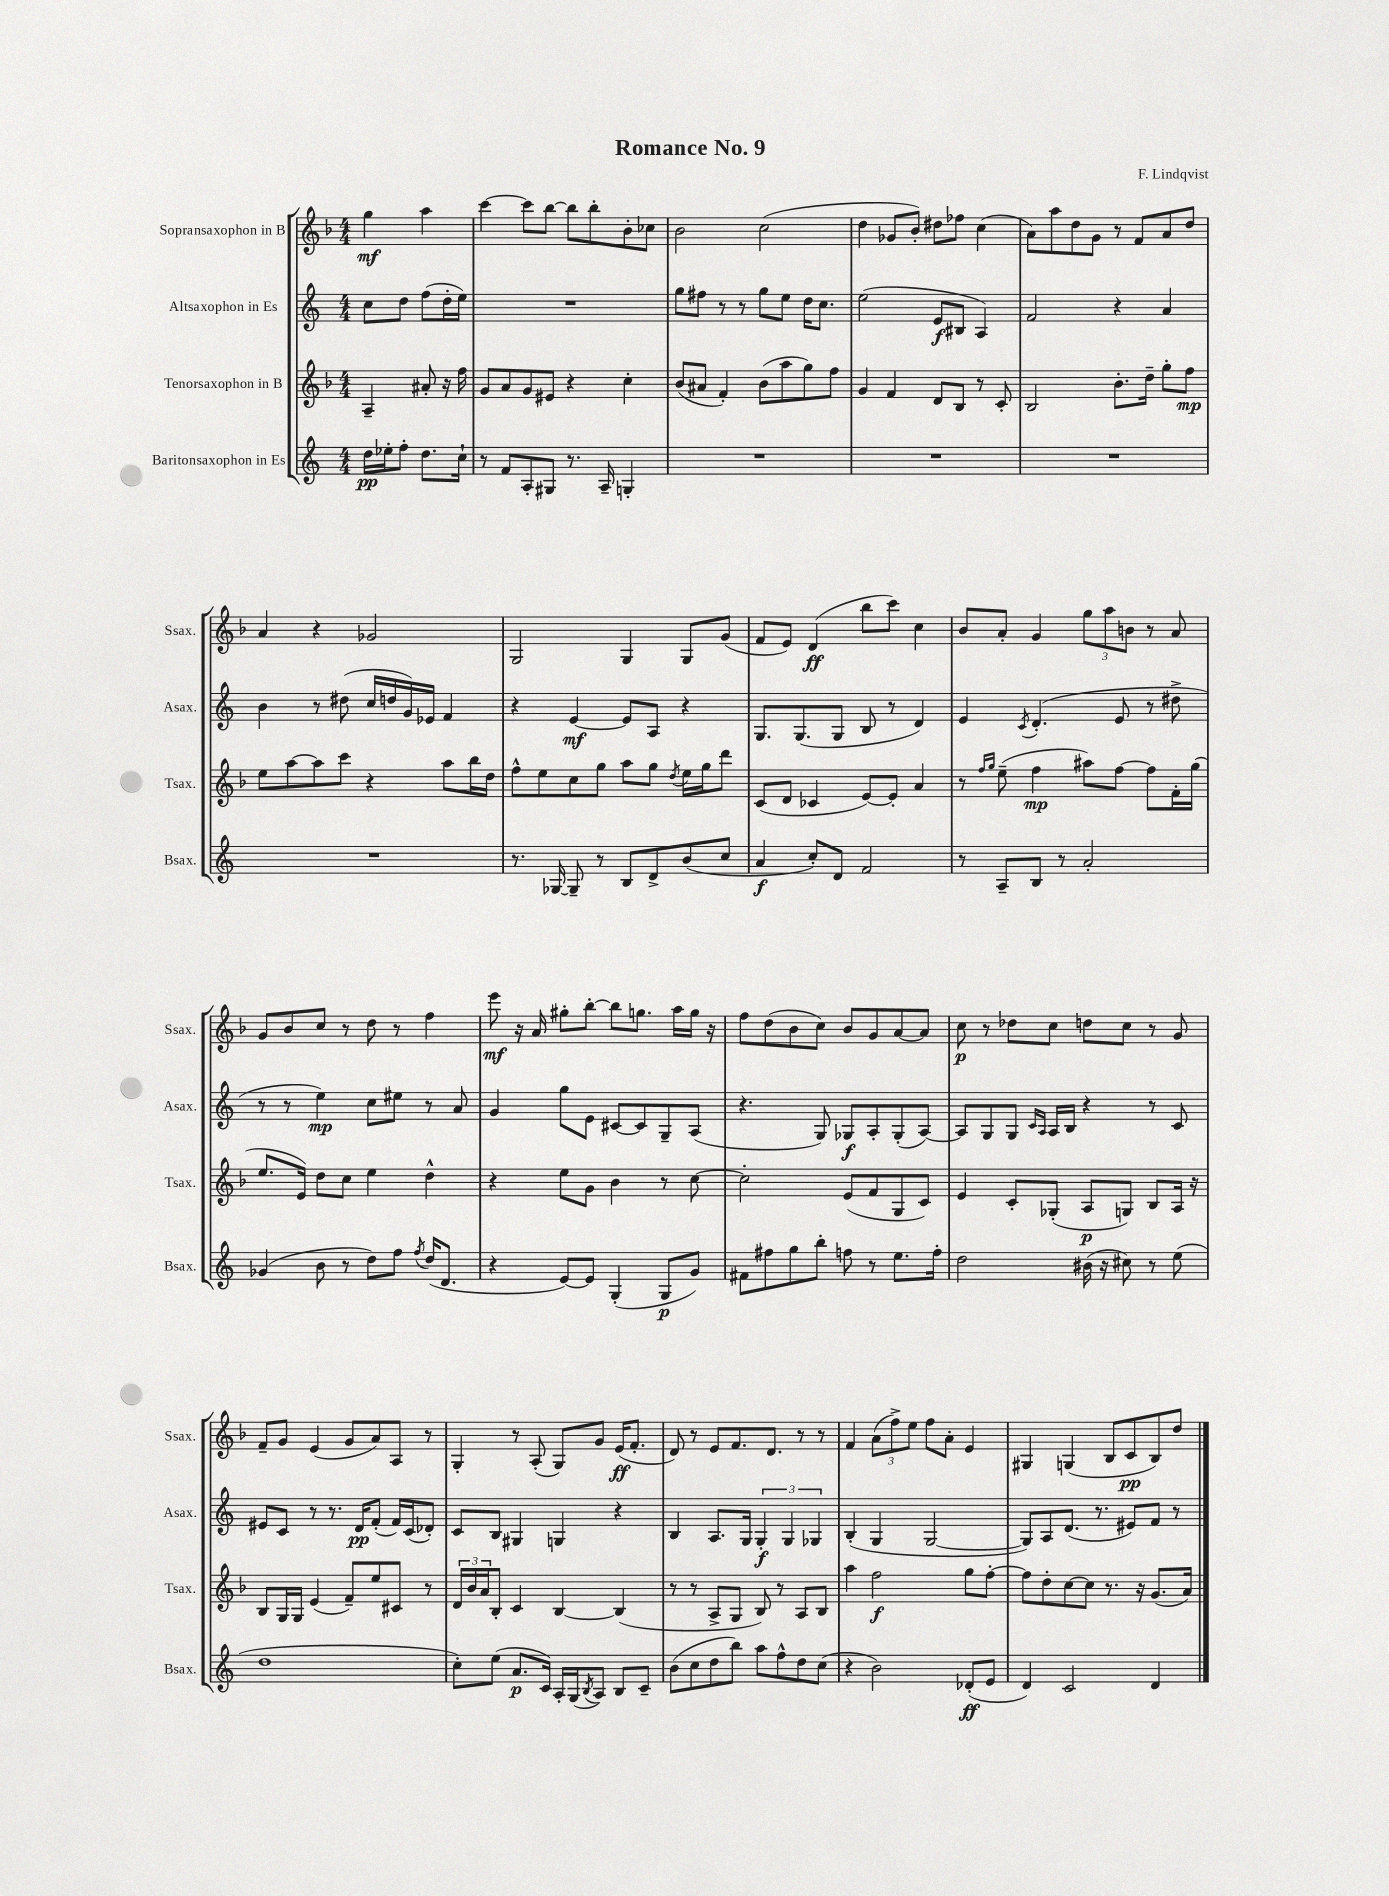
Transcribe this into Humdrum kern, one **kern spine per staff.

**kern	**dynam	**kern	**dynam	**kern	**dynam	**kern	**dynam
*part4	*part4	*part3	*part3	*part2	*part2	*part1	*part1
*staff4	*staff4	*staff3	*staff3	*staff2	*staff2	*staff1	*staff1
*I"Baritonsaxophon in Es	*	*I"Tenorsaxophon in B	*	*I"Altsaxophon in Es	*	*I"Sopransaxophon in B	*
*I'Bsax.	*	*I'Tsax.	*	*I'Asax.	*	*I'Ssax.	*
*clefG2	*	*clefG2	*	*clefG2	*	*clefG2	*
*k[]	*	*k[b-]	*	*k[]	*	*k[b-]	*
*M4/4	*	*M4/4	*	*M4/4	*	*M4/4	*
=	=	=	=	=	=	=	=
16dd\LL	pp	4A~/	.	8cc\L	.	4gg\	mf
16ee-X'\J	.	.	.	.	.	.	.
8ff'\J	.	.	.	8dd\J	.	.	.
8.dd\L	.	8a#X'/	.	(8ff\L	.	4aa\	.
.	.	16r	.	16dd'\L	.	.	.
16cc`\Jk	.	16ff\	.	16ee\JJ)	.	.	.
=1	=1	=1	=1	=1	=1	=1	=1
8r	.	8g/L	.	1r	.	[4ccc\	.
8f/L	.	8a/	.	.	.	.	.
8A'/	.	8g/	.	.	.	8ccc\L]	.
8G#X/J	.	8e#X/J	.	.	.	[8bb-\J	.
8.r	.	4r	.	.	.	8bb-\L]	.
.	.	.	.	.	.	8bb-'\	.
16A~/	.	.	.	.	.	.	.
4Gn'/	.	4cc'\	.	.	.	8b-'\	.
.	.	.	.	.	.	8cc-X\J	.
=2	=2	=2	=2	=2	=2	=2	=2
1r	.	(8b-/L	.	8gg\L	.	2b-\	.
.	.	8a#X/J	.	8ff#X\J	.	.	.
.	.	4f'/)	.	8r	.	.	.
.	.	.	.	8r	.	.	.
.	.	(8b-\L	.	8gg\L	.	(2cc\	.
.	.	8aa\	.	8ee\J	.	.	.
.	.	8gg\)	.	16dd\KL	.	.	.
.	.	.	.	8.cc\J	.	.	.
.	.	8ff\J	.	.	.	.	.
=3	=3	=3	=3	=3	=3	=3	=3
1r	.	4g/	.	(2ee\	.	4dd\	.
.	.	4f/	.	.	.	8g-X/L	.
.	.	.	.	.	.	8b-'/J)	.
.	.	8d/L	.	8e/L	f	8dd#X\L	.
.	.	8B-/J	.	8B#X/J	.	8ff-X\J	.
.	.	8r	.	4A/)	.	(4cc\	.
.	.	8c'/	.	.	.	.	.
=4	=4	=4	=4	=4	=4	=4	=4
1r	.	2B-/	.	2f/	.	8a\L)	.
.	.	.	.	.	.	8aa\	.
.	.	.	.	.	.	8dd\	.
.	.	.	.	.	.	8g\J	.
.	.	8.b-'\L	.	4r	.	8r	.
.	.	.	.	.	.	8f/L	.
.	.	16dd~\Jk	.	.	.	.	.
.	.	8gg'\L	.	4a/	.	8a/	.
.	.	8ff\J	mp	.	.	8dd/J	.
!!LO:LB:g=z
=5	=5	=5	=5	=5	=5	=5	=5
1r	.	8ee\L	.	4b\	.	4a/	.
.	.	[8aa\	.	.	.	.	.
.	.	8aa\]	.	8r	.	4r	.
.	.	8ccc\J	.	(8dd#X\	.	.	.
.	.	4r	.	16cc/LL	.	2g-X/	.
.	.	.	.	16ddn/	.	.	.
.	.	.	.	16g/)	.	.	.
.	.	.	.	16e-X/JJ	.	.	.
.	.	8aa\L	.	4f/	.	.	.
.	.	16bb-\L	.	.	.	.	.
.	.	16dd\JJ	.	.	.	.	.
=6	=6	=6	=6	=6	=6	=6	=6
8.r	.	8ff^^\L	.	4r	.	2G/	.
.	.	8ee\	.	.	.	.	.
[16G-X/	.	.	.	.	.	.	.
8G-~/]	.	8cc\	.	[4e/	mf	.	.
8r	.	8gg\J	.	.	.	.	.
8B/L	.	8aa\L	.	8e/L]	.	4G/	.
8d^/	.	8gg\J	.	8A/J	.	.	.
.	.	8qdd/	.	.	.	.	.
(8b/	.	16ee\LL	.	4r	.	8G/L	.
.	.	16gg\J	.	.	.	.	.
8cc/J	.	8ddd\J	.	.	.	(8g/J	.
=7	=7	=7	=7	=7	=7	=7	=7
4a/	f	(8c/L	.	8.G/L	.	8f/L	.
.	.	8d/J	.	.	.	8e/J)	.
.	.	.	.	(8.G/	.	.	.
8cc'/L)	.	4c-X/	.	.	.	(4d/	ff
8d/J	.	.	.	8G/J	.	.	.
2f/	.	[8e/L)	.	8B/	.	8bb-\L	.
.	.	8e'/J]	.	8r	.	8ccc\J)	.
.	.	4a/	.	4d/)	.	4cc\	.
=8	=8	=8	=8	=8	=8	=8	=8
8r	.	8r	.	4e/	.	8b-/L	.
.	.	16qqff/LL	.	.	.	.	.
.	.	16qqgg/JJ	.	.	.	.	.
8A~/L	.	(8ee~\	.	.	.	8a'/J	.
.	.	.	.	8qc/	.	.	.
8B/J	.	4ff\	mp	(4.d'/	.	4g/	.
8r	.	.	.	.	.	.	.
2a'/	.	8aa#X\L)	.	.	.	12gg\L	.
.	.	.	.	.	.	12aa\	.
.	.	[8ff\J	.	8e/	.	.	.
.	.	.	.	.	.	12bn\J	.
.	.	8ff\L]	.	8r	.	8r	.
.	.	16f'\L	.	8dd#X^\	.	8a/	.
.	.	(16gg\JJ	.	.	.	.	.
!!LO:LB:g=z
=9	=9	=9	=9	=9	=9	=9	=9
(4g-X/	.	8.ee/L	.	8r	.	8g/L	.
.	.	.	.	8r	.	8b-/	.
.	.	16e/Jk)	.	.	.	.	.
8b\	.	8dd\L	.	4ee\)	mp	8cc/J	.
8r	.	8cc\J	.	.	.	8r	.
8dd\L)	.	4ee\	.	8cc\L	.	8dd\	.
8ff\J	.	.	.	8ee#X\J	.	8r	.
8qff/	.	.	.	.	.	.	.
(16dd/KL	.	4dd^^\	.	8r	.	4ff\	.
8.d/J	.	.	.	.	.	.	.
.	.	.	.	8a/	.	.	.
=10	=10	=10	=10	=10	=10	=10	=10
4r	.	4r	.	4g/	.	8eee\	mf
.	.	.	.	.	.	16r	.
.	.	.	.	.	.	16a/	.
[8e/L)	.	8ee\L	.	8gg\L	.	8gg#X'\L	.
8e/J]	.	8g\J	.	8e\J	.	[8bb-'\J	.
(4G'/	.	4b-\	.	[8c#X/L	.	8bb-\L]	.
.	.	.	.	8c#/]	.	8.ggn\J	.
8G/L	p	8r	.	8G~/	.	.	.
.	.	.	.	.	.	16aa\LL	.
8g/J)	.	[8cc\	.	(8A/J	.	16gg\JJ	.
.	.	.	.	.	.	16r	.
=11	=11	=11	=11	=11	=11	=11	=11
8f#X\L	.	2cc'\]	.	4.r	.	8ff\L	.
8ff#X\	.	.	.	.	.	(8dd\	.
8gg\	.	.	.	.	.	8b-\	.
8bb'\J	.	.	.	8G/)	.	8cc\J)	.
8ffn\	.	(8e/L	.	8G-X/L	f	8b-/L	.
8r	.	8f/	.	8A'/	.	8g/	.
8.ee\L	.	8G/	.	(8G-'/	.	[8a/	.
.	.	8c/J)	.	[8A/J)	.	8a/J]	.
16ff'\Jk	.	.	.	.	.	.	.
=12	=12	=12	=12	=12	=12	=12	=12
2dd\	.	4e/	.	8A/L]	.	8cc\	p
.	.	.	.	8G/	.	8r	.
.	.	8c'/L	.	8G/J	.	8dd-X\L	.
.	.	.	.	16qqc/LL	.	.	.
.	.	.	.	16qqA/JJ	.	.	.
.	.	(8G-X'/J	.	16A/LL	.	8cc\J	.
.	.	.	.	16B/JJ	.	.	.
(16b#X\	.	8A/L	p	4r	.	8ddn\L	.
16r	.	.	.	.	.	.	.
8cc#X\)	.	8Gn/J)	.	.	.	8cc\J	.
8r	.	8B-/L	.	8r	.	8r	.
(8ee\	.	16A/Jk	.	8c/	.	8g/	.
.	.	16r	.	.	.	.	.
!!LO:LB:g=z
=13	=13	=13	=13	=13	=13	=13	=13
1dd	.	8B-/L	.	8e#X/L	.	8f~/L	.
.	.	16G/L	.	8c/J	.	8g/J	.
.	.	16G/JJ	.	.	.	.	.
.	.	(4e/	.	8r	.	(4e/	.
.	.	.	.	8.r	.	.	.
.	.	8f~/L)	.	.	.	8g/L	.
.	.	.	.	16d/KL	pp	.	.
.	.	8ee/	.	(8f'/J	.	8a/)	.
.	.	8c#X/J	.	16f/LL)	.	8A/J	.
.	.	.	.	(16c/J	.	.	.
.	.	8r	.	8d-X'/J)	.	8r	.
=14	=14	=14	=14	=14	=14	=14	=14
8cc'\L)	.	24d/LL	.	8c/L	.	4G'/	.
.	.	24b-/	.	.	.	.	.
.	.	24a/J	.	.	.	.	.
(8ee\J	.	8B-'/J	.	8B/J	.	.	.
8.a/L	p	4c/	.	4G#X/	.	8r	.
.	.	.	.	.	.	(8A'/	.
16c/Jk)	.	.	.	.	.	.	.
16A'/LL	.	[4B-/	.	4Gn/	.	8G/L)	.
(16G/J	.	.	.	.	.	.	.
8qB/	.	.	.	.	.	.	.
8A/J)	.	.	.	.	.	8g/J	.
8B/L	.	(4B-/]	.	4r	.	(16e/KL	ff
.	.	.	.	.	.	8.f'/J	.
8c~/J	.	.	.	.	.	.	.
=15	=15	=15	=15	=15	=15	=15	=15
(8b\L	.	8r	.	4B/	.	8d/)	.
8cc\	.	8r	.	.	.	8r	.
8dd\	.	8A^/L	.	8.A/L	.	8e/L	.
8bb\J)	.	8G/J	.	.	.	8.f/	.
.	.	.	.	16G/Jk	.	.	.
8aa\L	.	8B-/)	.	6G'/	f	.	.
.	.	.	.	.	.	8.d/J	.
8ff^^\	.	8r	.	.	.	.	.
.	.	.	.	6G/	.	.	.
8dd\	.	8A/L	.	.	.	8r	.
.	.	.	.	6G-X/	.	.	.
(8cc\J	.	8B-/J	.	.	.	8r	.
=16	=16	=16	=16	=16	=16	=16	=16
4r	.	4aa\	.	(4B'/	.	4f/	.
2b\)	.	2ff\	f	4G/	.	(12a\L	.
.	.	.	.	.	.	12ff^\)	.
.	.	.	.	.	.	12ee\J	.
.	.	.	.	[2G/	.	8ff\L	.
.	.	.	.	.	.	8a'\J	.
(8d-X'/L	ff	8gg\L	.	.	.	4e/	.
8e/J	.	[8ff'\J	.	.	.	.	.
=17	=17	=17	=17	=17	=17	=17	=17
4d/)	.	8ff\L]	.	8G/L])	.	4G#X/	.
.	.	8dd'\	.	8A/	.	.	.
2c/	.	[8cc\	.	(8.d/J	.	(4Gn/	.
.	.	8cc\J]	.	.	.	.	.
.	.	.	.	8.r	.	.	.
.	.	8.r	.	.	.	8B-/L	.
.	.	.	.	8e#X/L)	.	8c/	pp
.	.	16r	.	.	.	.	.
4d/	.	(8.g/L	.	8f/J	.	8B-/)	.
.	.	.	.	8r	.	8dd/J	.
.	.	16a/Jk)	.	.	.	.	.
==	==	==	==	==	==	==	==
*-	*-	*-	*-	*-	*-	*-	*-
